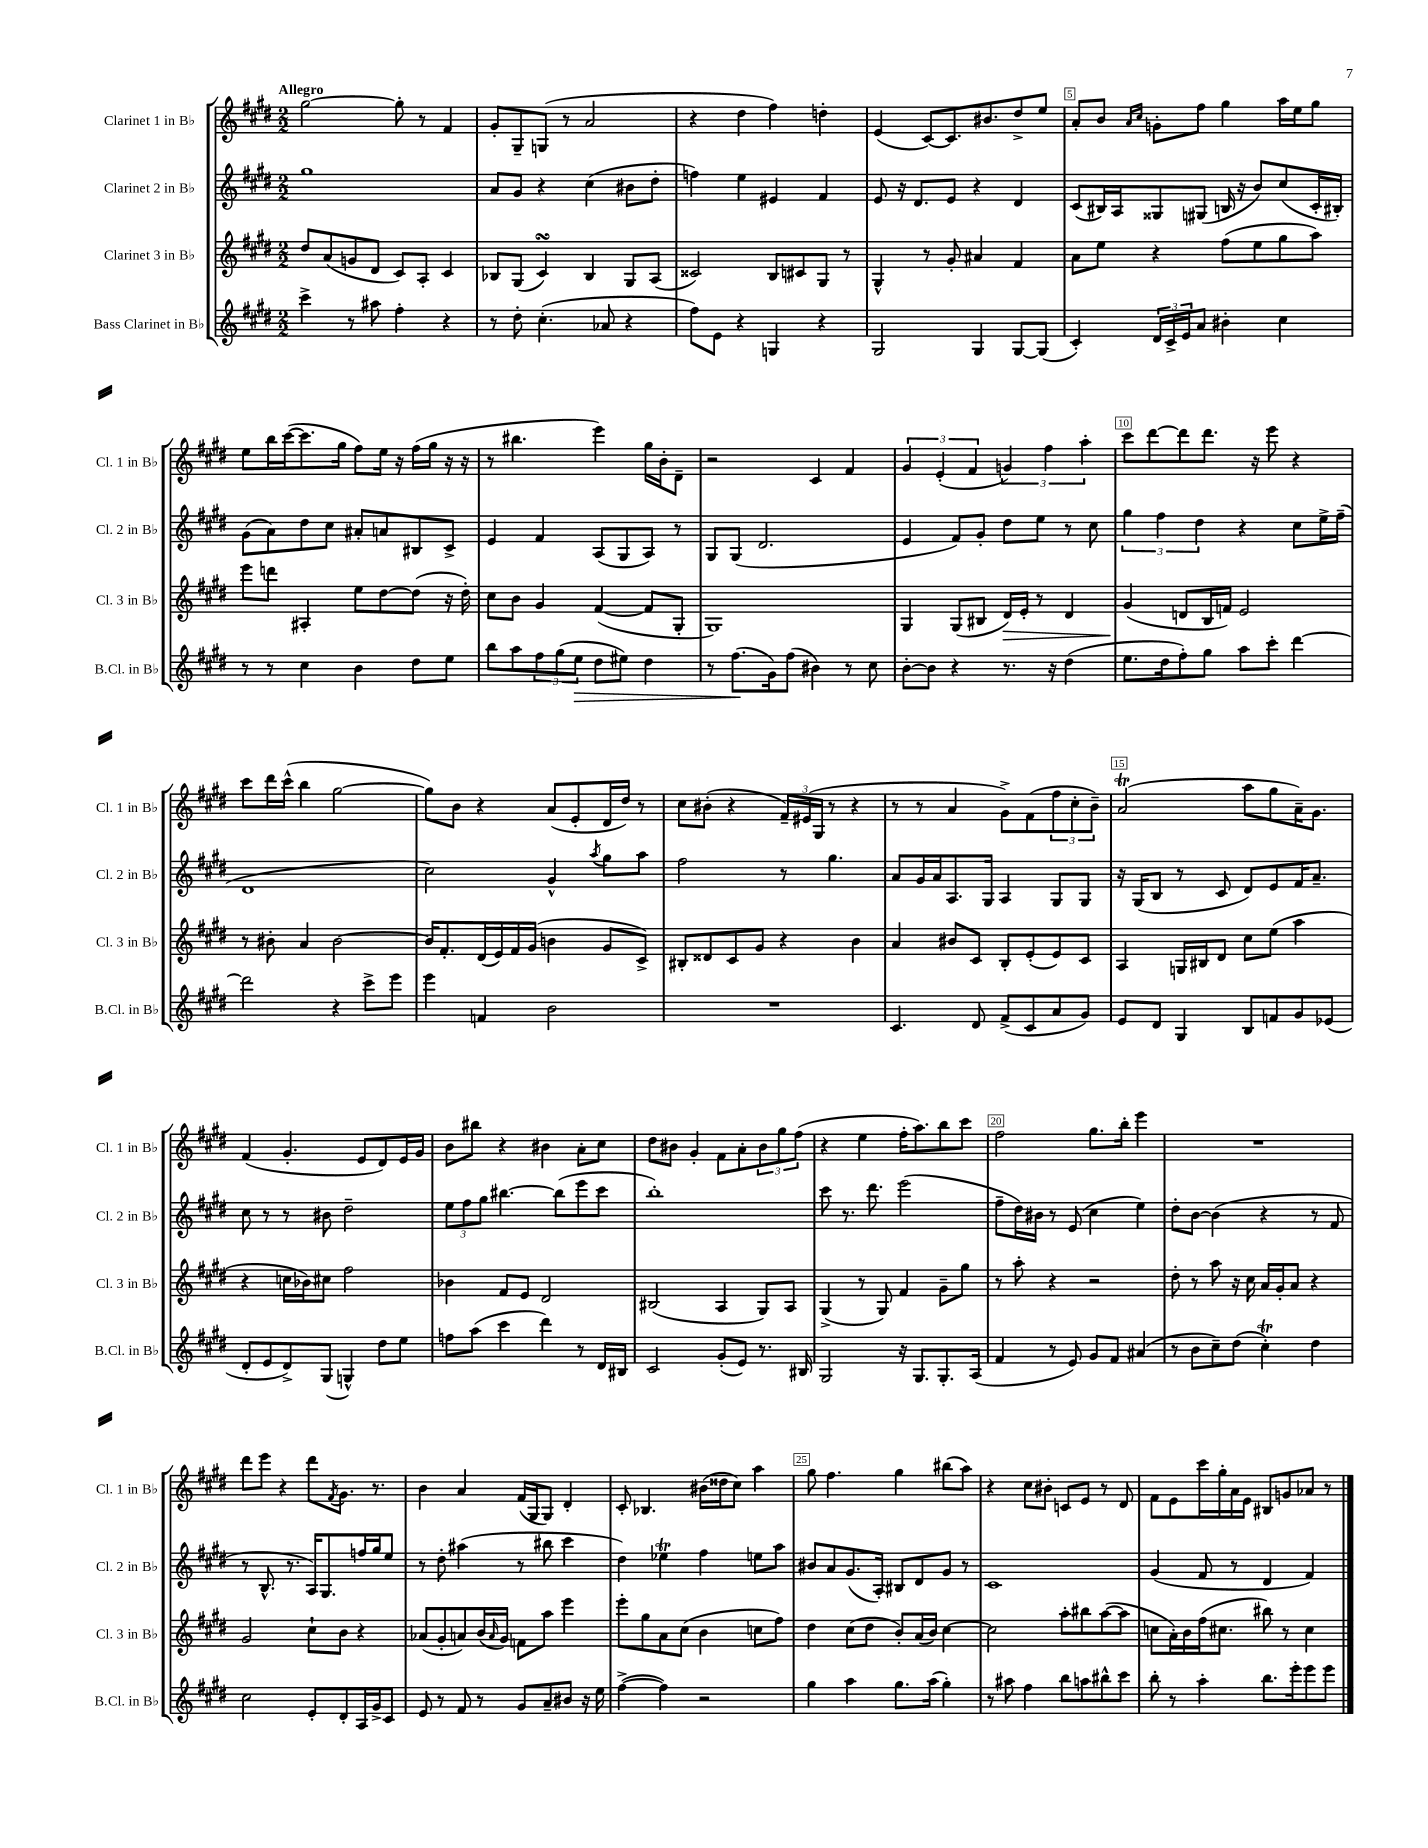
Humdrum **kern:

**kern	**kern	**kern	**kern
*staff4	*staff3	*staff2	*staff1
*clefG2	*clefG2	*clefG2	*clefG2
*k[f#c#g#d#]	*k[f#c#g#d#]	*k[f#c#g#d#]	*k[f#c#g#d#]
*M2/2	*M2/2	*M2/2	*M2/2
4ccc#^	8dd#	1gg#	[2gg#
.	(8a	.	.
8r	8g	.	.
8aa#	8d#	.	.
4ff#'	8c#)	.	8gg#']
.	8A'	.	8r
4r	4c#	.	4f#
=	=	=	=
8r	8B-	8a	8g#'
8dd#'	(8G#	8g#	8G#~
(4.cc#'	4c#)	4r	(8G
.	.	.	8r
.	4B-	(4cc#	2a
8a-	.	.	.
4r	8G#	8b#	.
.	(8A	8dd#'	.
=	=	=	=
8ff#)	2c##)	4ff)	4r
8e	.	.	.
4r	.	4ee	4dd#
4G	8B	4e#	4ff#)
.	8c#	.	.
4r	8G#	4f#	4dd'
.	8r	.	.
=	=	=	=
2G#	4G#^^	8e	(4e
.	.	16r	.
.	.	8.d#	.
.	8r	.	[8c#)
.	8g#'	8e	8.c#]
4G#	4a#	4r	.
.	.	.	8.b#
[8G#	4f#	4d#	8dd#^
(8G#]	.	.	8ee
=	=	=	=
4c#')	8a	(8c#	8a'
.	8ee	16B#)	8b
.	.	16A	.
.	.	.	16qqa
.	.	.	16qqcc#
24d#	4r	8G##	8g'
24c#^	.	.	.
24e	.	.	.
8a	.	(8G#	8ff#
4b#'	(8ff#	16B	4gg#
.	.	16r	.
.	8ee	8b)	.
4cc#	8gg#	(8cc#	16aa
.	.	.	16ee
.	8aa)	16c#'	8gg#
.	.	16B#')	.
=	=	=	=
8r	8eee	(8g#	8ee
8r	8ddd	8a)	16bb
.	.	.	([16ccc#
4cc#	4A#'	8dd#	8.ccc#]
.	.	8cc#	.
.	.	.	16gg#
4b	8ee	8a#'	8ff#)
.	[8dd#	8a	16ee
.	.	.	16r
8dd#	(8dd#]	8B#	(16ff#
.	.	.	16gg#
8ee	16r	8c#^	16r
.	16dd#')	.	16r
=	=	=	=
8bb	8cc#	4e	8r
8aa	8b	.	4.bb#
12ff#	4g#	4f#	.
(12gg#	.	.	.
12ee	.	.	.
8dd#	([4f#	(8A	4eee)
8ee#)	.	8G#	.
4dd#	8f#]	8A)	16gg#
.	.	.	16b'
.	8G#'	8r	8d#~
=	=	=	=
8r	1G#)	8G#	2r
(8.ff#	.	(8G#	.
.	.	2.d#	.
16g#)	.	.	.
(8ff#	.	.	.
4b#)	.	.	4c#
8r	.	.	4f#
8cc#	.	.	.
=	=	=	=
[8b'	4G#	4e	6g#
8b]	.	.	.
.	.	.	(6e'
4r	(8G#	8f#)	.
.	.	.	6f#
.	8B#	8g#'	.
8.r	16d#)	8dd#	6g)
.	16e'	.	.
.	8r	8ee	.
.	.	.	6ff#
16r	.	.	.
(4dd#	4d#	8r	.
.	.	.	6aa'
.	.	8cc#	.
=	=	=	=
8.ee	(4g#	6gg#	8ccc#
.	.	.	[8ddd#
.	.	6ff#	.
16dd#	.	.	.
8ff#')	8d	.	8ddd#]
.	.	6dd#	.
8gg#	16B	.	8.ddd#
.	16f)	.	.
8aa	2e	4r	.
.	.	.	16r
8ccc#'	.	.	8eee
[4ddd#	.	8cc#	4r
.	.	16ee^	.
.	.	(16ff#~	.
=	=	=	=
2ddd#]	8r	1d#	8ccc#
.	8b#'	.	16ddd#
.	.	.	(16ccc#^^
.	4a	.	4bb
4r	[2b#	.	[2gg#
8ccc#^	.	.	.
8eee	.	.	.
=	=	=	=
4eee	16b#]	2cc#)	8gg#])
.	8.f#'	.	.
.	.	.	8b
4f	(16d#	.	4r
.	16e)	.	.
.	16f#	.	.
.	(16g#	.	.
2b	4b	4g#^^	(8a
.	.	.	8e'
.	.	8qaa	.
.	8g#	8gg#	16d#
.	.	.	16dd#)
.	8c#^)	8aa	8r
=	=	=	=
1r	8B#'	2ff#	8cc#
.	8d##	.	(8b#'
.	8c#	.	4r
.	8g#	.	.
.	4r	8r	24f#~)
.	.	.	(24e#
.	.	.	24G#
.	.	4.gg#	8r
.	4b	.	4r
=	=	=	=
4.c#	4a	8a	8r
.	.	16g#	8r
.	.	16a	.
.	8b#	8.A	4a
8d#	8c#	.	.
.	.	16G#	.
(8f#^	8B'	4A	8g#^)
8c#	(8e'	.	(8f#
8a	8e)	8G#	12ff#
.	.	.	12cc#'
8g#)	8c#	8G#	.
.	.	.	12b~)
=	=	=	=
8e	4A	16r	(2a
.	.	(16G#	.
8d#	.	8B	.
4G#	16G	8r	.
.	16B#	.	.
.	8d#	8c#	.
8B	8cc#	8d#)	8aa
8f	(8ee	8e	8gg#
8g#	4aa	16f#	16a~)
.	.	8.a~	8.g#
(8e-	.	.	.
=	=	=	=
8d#'	4r	8cc#	(4f#
8e	.	8r	.
8d#^)	16cc	8r	4.g#'
.	16b-)	.	.
(8G#	8cc#	8b#	.
4G^^)	2ff#	2dd#~	.
.	.	.	8e
8dd#	.	.	8d#)
8ee	.	.	16e
.	.	.	16g#
=	=	=	=
8ff	4b-	12ee	8b
.	.	12ff#	.
(8aa	.	.	8bb#
.	.	12gg#	.
4ccc#	8f#	[4.bb#	4r
.	8e	.	.
4ddd#)	2d#	.	4b#
.	.	(8bb#]	.
8r	.	8eee	8a'
16d#	.	8ccc#	8cc#
16B#	.	.	.
=	=	=	=
2c#	(2B#	1bb')	8dd#
.	.	.	8b#
.	.	.	4g#'
(8g#'	4A	.	8f#
8e)	.	.	8a'
8.r	8G#)	.	12b#
.	.	.	12gg#
.	8A	.	.
.	.	.	(12ff#
16B#	.	.	.
=	=	=	=
2G#	(4G#^	8ccc#	4r
.	.	8.r	.
.	8r	.	4ee
.	.	8.ddd#	.
.	8G#)	.	.
16r	4f#	(2eee	16ff#'
8.G#	.	.	8.aa)
8.G#'	8g#~	.	8bb
.	8gg#	.	8ccc#
(16A	.	.	.
=	=	=	=
4f#	8r	8ff#~	2ff#
.	8aa'	16dd#)	.
.	.	16b#	.
8r	4r	8r	.
8e)	.	(8e	.
8g#	2r	4cc#	8.gg#
8f#	.	.	.
.	.	.	16bb'
(4a#	.	4ee)	4eee
=	=	=	=
8r	8dd#'	8dd#'	1r
8b	8r	[8b	.
8cc#~)	8aa	(4b]	.
(8dd#	16r	.	.
.	16cc#	.	.
4cc#')	16a	4r	.
.	16g#'	.	.
.	8a	.	.
4dd#	4r	8r	.
.	.	8f#	.
=	=	=	=
2cc#	2g#	8r	8ddd#
.	.	8.B^^	8eee
.	.	.	4r
.	.	8.r	.
8e'	8cc#`	16A)	8ddd#
.	.	8.G#	.
.	.	.	8qf#
8d#'	8b	.	8.g#
16A	4r	16ff	.
16g#^	.	16gg#	8.r
8c#	.	8ee	.
=	=	=	=
8e	(8a-	8r	4b
8r	8g#'	8dd#'	.
8f#	8a)	(4aa#	4a
8r	(16b	.	.
.	16qqa	.	.
.	16g#)	.	.
8g#	8f	8r	(16f#
.	.	.	16G#
8a~	8aa	8bb#	8G#)
8b#	4eee	4ccc#	4d#'
16r	.	.	.
16ee	.	.	.
=	=	=	=
([4ff#^	8eee'	4dd#)	8c#'
.	8gg#	.	4.B-
4ff#])	8a	4ee-	.
.	(8cc#	.	.
2r	4b	4ff#	(16b#
.	.	.	16dd##
.	.	.	8cc#)
.	8cc	8ee	4aa
.	8ff#)	8aa	.
=	=	=	=
4gg#	4dd#	8b#	8gg#
.	.	8a	4.ff#
4aa	(8cc#	(8.g#	.
.	8dd#	.	.
.	.	16A')	.
8.gg#	8b')	8B#	4gg#
.	(16a	8d#	.
(16aa	16b)	.	.
4gg#')	[4cc#	8g#	(8bb#
.	.	8r	8aa)
=	=	=	=
8r	2cc#]	1c#	4r
8aa#	.	.	.
4ff#	.	.	8cc#
.	.	.	8b#'
8bb	8aa'	.	8c
8aa	8bb#	.	8e
8bb#^^	([8aa	.	8r
8ccc#	8aa]	.	8d#
=	=	=	=
8bb'	8cc	(4g#	8f#
8r	16a')	.	8e
.	16b	.	.
4aa'	(16ff#	8f#	16ccc#
.	8.cc#	.	16gg#'
.	.	8r	16a
.	.	.	16e
8.bb	8bb#)	4d#	8B#
.	8r	.	8g
16eee'	.	.	.
8eee	4cc#	4f#)	8a-
8eee	.	.	8r
==	==	==	==
*-	*-	*-	*-
